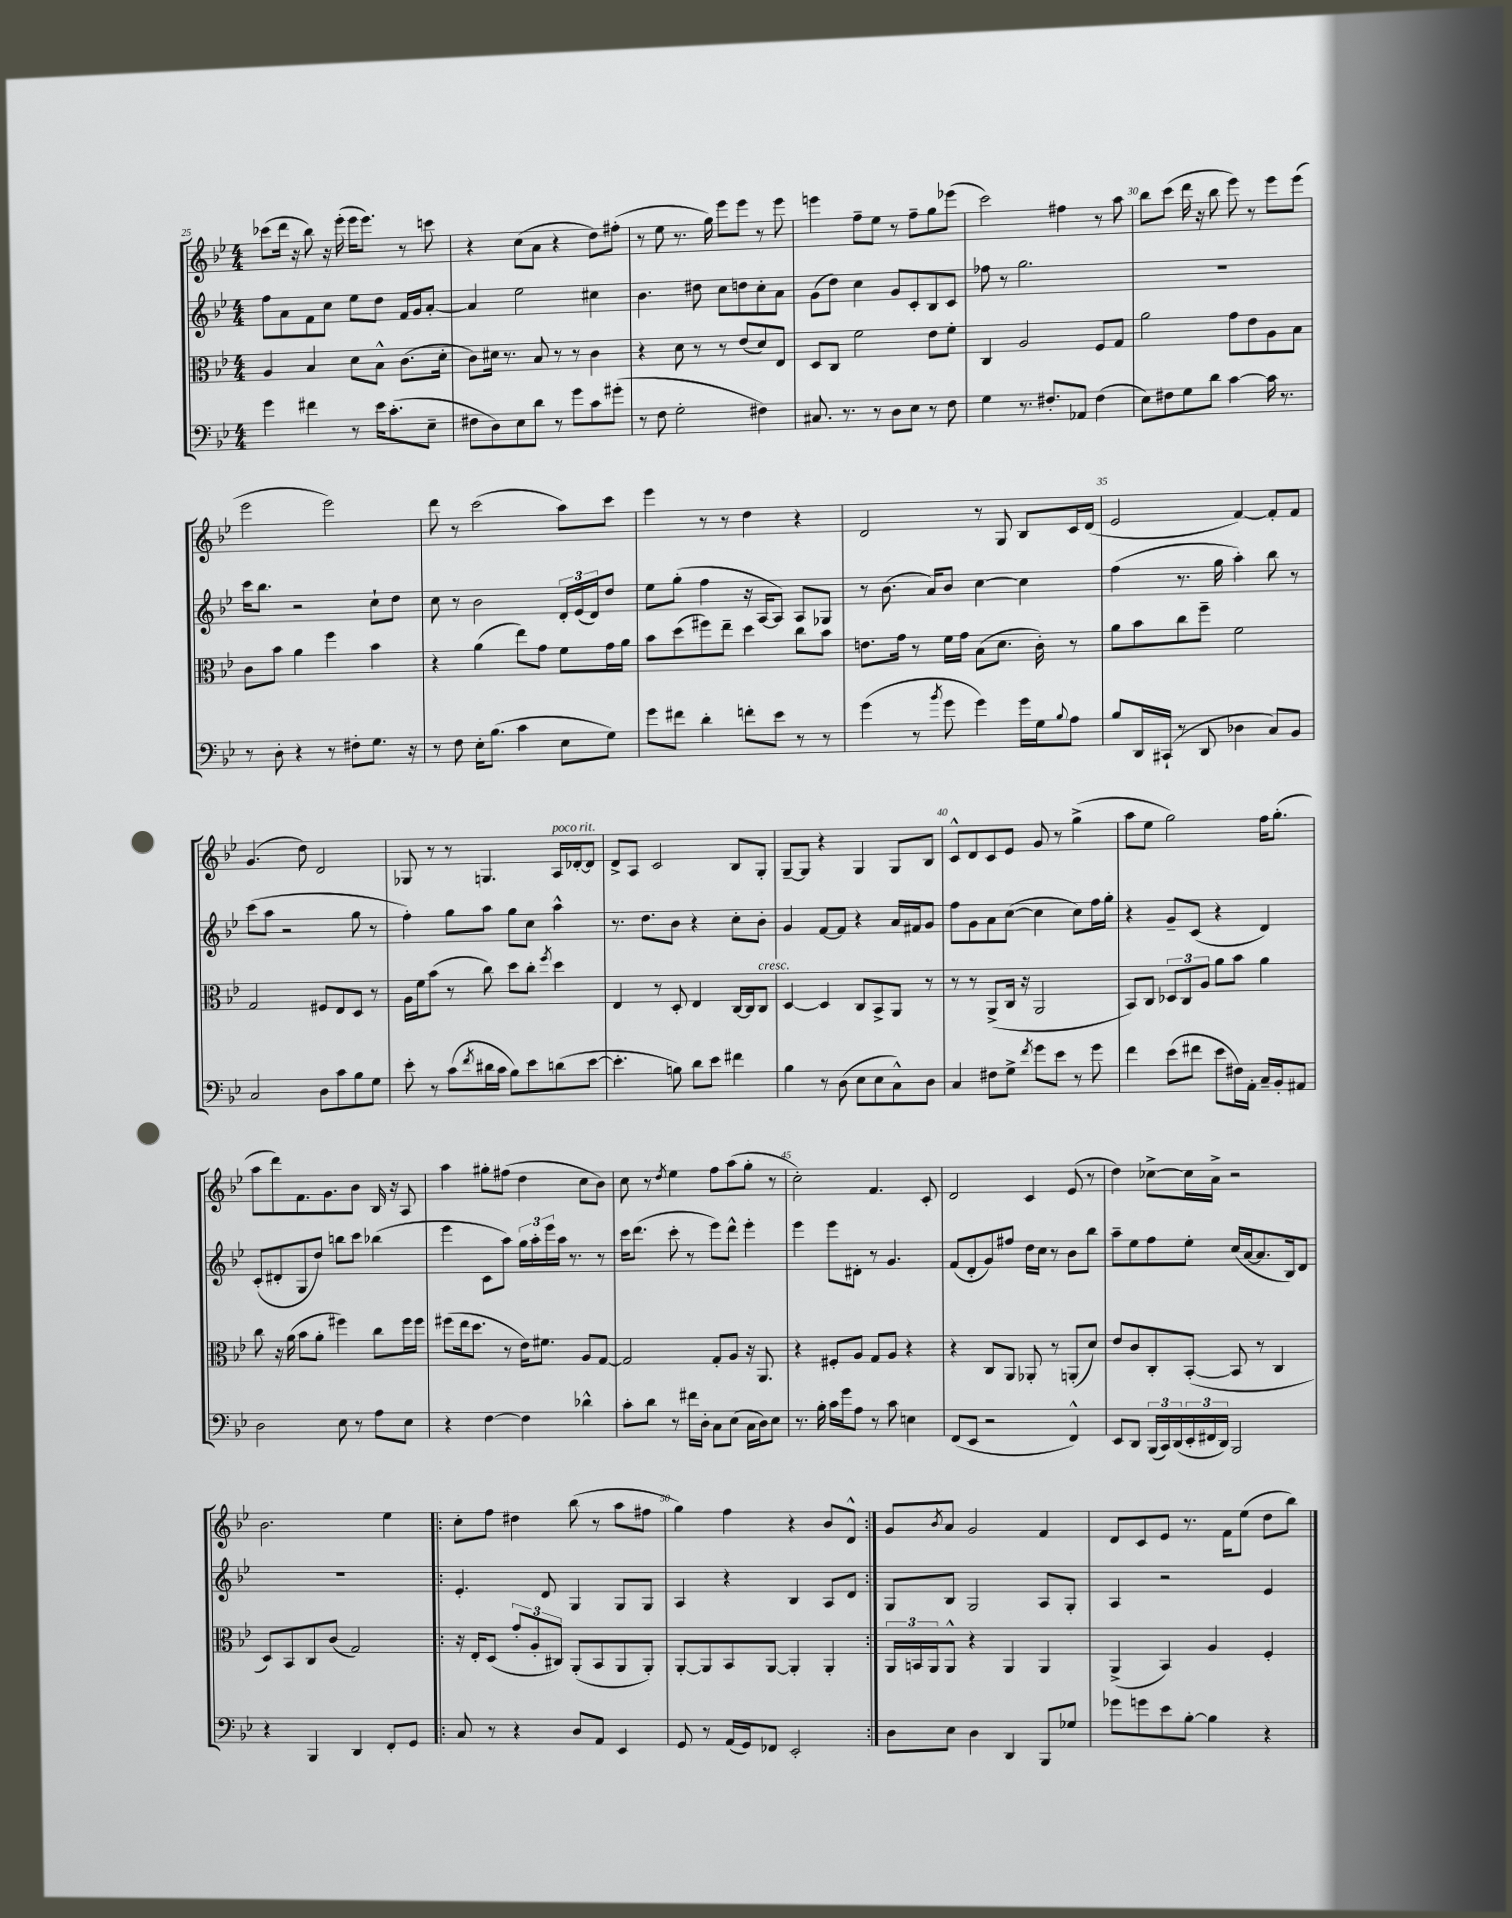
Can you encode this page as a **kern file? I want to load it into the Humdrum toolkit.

**kern	**kern	**kern	**kern
*part4	*part3	*part2	*part1
*staff4	*staff3	*staff2	*staff1
*clefF4	*clefC3	*clefG2	*clefG2
*k[b-e-]	*k[b-e-]	*k[b-e-]	*k[b-e-]
*M4/4	*M4/4	*M4/4	*M4/4
=25	=25	=25	=25
4g\	4A/	8ff\L	(8ccc-X\L
.	.	8a\	16ddd\Jk
.	.	.	16r
4f#X\	4B-/	8f\	8bb-\)
.	.	8cc\J	16r
.	.	.	(16eee-'\
8r	8d\L	8ee-\L	16eee-\KL
.	.	.	8.eee-\J)
16e-\KL	8B-^^\J	8dd\J	.
(8.c'\	.	.	.
.	(8.c\L	16f/LL	8r
.	.	16g/J	.
8E-~\J	.	[8a'/J	8cccn\
.	16d'\Jk	.	.
=26	=26	=26	=26
8F#X\L	8c\L)	4a/]	4r
8D\)	16d#X\Jk	.	.
.	8.r	.	.
8E-\	.	2ee-\	(8cc\L
8d\J	8B-/	.	8a\J
8r	8r	.	4r
8g\L	8r	.	.
8c\	4c\	4cc#X\	8dd\L)
(8g#X'\J	.	.	(8ff#X'\J
=27	=27	=27	=27
8r	4r	4.b-\	8r
8F\	.	.	8ee-\
2G'\	8d\	.	8.r
.	8r	8dd#X\	.
.	.	.	16gg\)
.	8r	8cc\L	8eee-\L
.	(8e-/L	8ddn\	8eee-\J
4F#X\)	8d/)	8cc'\	8r
.	8E-/J	8a\J	8eee-\
=28	=28	=28	=28
8.C#X/	8D/L	(8g\L	4eeen\
.	8C/J	8dd\J)	.
8.r	.	.	.
.	2f\	4cc\	8ff~\L
8r	.	.	8ee-\J
8D\L	.	8g/L	8r
8E-\J	.	8c'/	8ff~\L
8r	8e-\L	8B-/	8gg\
8F\	8f'\J	8c/J	(8eee-X\J
=29	=29	=29	=29
4G\	4C/	8ff-X\	2ccc\)
.	.	8r	.
8.r	2A/	2.gg\	.
8.F#X'/L	.	.	.
.	.	.	4ff#X\
8AA-X/J	.	.	.
(4F#\	8F/L	.	8r
.	8G/J	.	8aa\
=30	=30	=30	=30
8E-\L)	2a\	1r	8bb-\L
8F#X\	.	.	(8ccc\J
8G\	.	.	16ddd\
.	.	.	16r
8d\J	.	.	8bb-\
[4c\	8g\L	.	8eee-\)
.	8e-\	.	8r
16c\]	8A\	.	8eee-\L
8.r	.	.	.
.	8B-\J	.	(8eee-\J
!!LO:LB:g=z
=31	=31	=31	=31
8r	8c\L	16ccc\KL	2eee-\
.	.	8.bb-\J	.
8D'\	8b-\J	.	.
4r	4a\	2r	.
8r	4ff\	.	2eee-\)
8F#X'\L	.	.	.
8.G\J	4b-\	8cc`\L	.
.	.	8dd\J	.
16r	.	.	.
=32	=32	=32	=32
8r	4r	8cc\	8ddd\
8F\	.	8r	8r
16E-'\KL	(4a\	2b-\	(2ccc\
(8.B-\J	.	.	.
4c\	8ee-\L)	.	.
.	8g\J	.	.
8E-\L	8f\L	24d'/LL	8aa\L)
.	.	(24e-/	.
.	.	24d/J)	.
8G\J)	16g\L	8dd/J	8ccc\J
.	16a\JJ	.	.
=33	=33	=33	=33
8g\L	8b-\L	8ee-\L	4eee-\
8f#X\J	(8dd\	(8gg'\J	.
4d'\	8ff#X\)	4ff\	8r
.	8ee-~\J	.	8r
8fn'\L	4dd\	16r	4dd\
.	.	[16A/KL	.
8e-\J	.	8A/J])	.
8r	8cc\L	8A/L	4r
8r	8b-\J	8G-X/J	.
=34	=34	=34	=34
(4g\	8.en\L	8r	2d/
.	.	(8.b-\	.
.	16g\Jk	.	.
8r	8r	.	.
.	.	16a/KL)	.
8qb-/	.	.	.
8g\	16f\LL	8b-/J	.
.	16g\JJ	.	.
4g\)	(8B-\L	[4cc\	8r
.	8.d\J	.	8G/
16g\LL	.	4cc\]	8B-/L
16G\J	16c'\)	.	.
8qqB-/	.	.	.
8A\J	8r	.	16c/L
.	.	.	(16d/JJ
=35	=35	=35	=35
8B-/L	8a\L	(4ff\	2e-/
16DD/L	8b-\	.	.
(16CC#X`/JJ	.	.	.
8r	8cc\	8.r	.
8DD/	8ff~\J	.	.
.	.	16gg\	.
4D-X\	2f\	4aa'\)	[4f/)
8C/L)	.	8bb-\	8f'/L]
8BB-/J	.	8r	8f/J
!!LO:LB:g=z
=36	=36	=36	=36
2C/	2G/	(8ccc\L	(4.g/
.	.	8aa\J	.
.	.	2r	.
.	.	.	8dd\)
8D\L	8F#X/L	.	2d/
8c\	8E-/	.	.
8B-\	8D/J	8gg\	.
8G\J	8r	8r	.
=37	=37	=37	=37
8e-'\	16A\LL	4ff'\)	8G-X/
.	16f\J	.	.
8r	(8b-\J	.	8r
(8c\L	8r	8gg\L	8r
8qf/	.	.	.
16d#X\L	8cc\)	8aa\J	4.Gn/
16c\JJ	.	.	.
8B-\L)	8dd\L	8gg\L	.
8e-\	8cc'\J	8cc\J	.
.	8qff/	.	.
!	!	!	!LO:TX:a:i:t=poco rit.
(8dn\	4dd\	4aa^^\	16A/LL
.	.	.	[16d-X'/J
[8e-\J	.	.	8d-/J]
=38	=38	=38	=38
4.e-'\]	4E-/	8.r	8d^/L
.	.	.	8A/J
.	.	8.dd\L	.
.	8r	.	2c/
8Bn\)	8D'/	8b-\J	.
8d\L	4E-/	4r	.
8e-\J	.	.	.
4f#X\	[16C/LL	8cc'\L	8B-/L
.	16C/J]	.	.
!	!LO:TX:a:i:t=cresc.	!	!
.	8C/J	8b-'\J	8G'/J
=39	=39	=39	=39
4B-\	[4D/	4g/	[8G~/L
.	.	.	8G/J]
8r	4D/]	[8f/L	4r
(8D\	.	8f/J]	.
8E-\L	8C/L	4r	4G/
8E-\	8BB-^/	.	.
8C^^\)	8AA/J	16a/LL	8G/L
.	.	16f#X/J	.
8D\J	8r	8g/J	8B-/J
=40	=40	=40	=40
4C/	8r	8ff\L	8c^^/L
.	8r	8g\	8d/
8F#X\L	(8AA^/L	8a\	8c/
8G^\J	16C/Jk	([8cc\J	8e-/J
.	16r	.	.
8qf/	.	.	.
8g\L	2AA/	4cc\]	8g/
8e-\J	.	.	8r
8r	.	8cc\L)	(4gg^\
8g\	.	16ff\L	.
.	.	16gg'\JJ	.
=41	=41	=41	=41
4f\	8BB-/L)	4r	8aa\L
.	8C/J	.	8ee-\J
(8e-\L	12D-X/L	8g~/L	2gg\)
.	12C/	.	.
8f#X\J	.	(8c/J	.
.	12A/J	.	.
8e-\L	8a\L	4r	.
16F#X\L)	8b-\J	.	.
16AA'\JJ	.	.	.
16C~/LL	4a\	4d/)	16ff\KL
16BB-'/J	.	.	(8.gg'\J
8AA#X/J	.	.	.
!!LO:LB:g=z
=42	=42	=42	=42
2D\	8cc\	(8c'/L	8aa\L
.	16r	8d#X'/	8ddd\)
.	(16a\	.	.
.	8b-\L	8G/	8.f\
.	8a'\J	8dd/J)	.
.	.	.	8.g\
8E-\	4ff#X\)	8bbn\L	.
8r	.	8ccc\J	8b-\J
8A\L	8cc\L	(4bb-X\	16B-/
.	.	.	16r
8E-\J	16ff#\L	.	8A/
.	16ff#\JJ	.	.
=43	=43	=43	=43
4r	(8ff#X\L	4eee-\	4aa\
.	16ee-\k	.	.
.	8.dd\J	.	.
[4F\	.	8c\L	8gg#X'\L
.	8r	8aa\J)	(8ff#X\J
4F\]	16e-\KL)	24gg\LL	4dd\
.	.	24aa'\	.
.	8.f#X\J	.	.
.	.	24eee-\	.
.	.	16aa\JJ	.
.	.	8.r	.
4d-X^^\	8A/L	.	8cc\L
.	[8G/J	8r	8b-\J)
=44	=44	=44	=44
8c'\L	2G/]	16ccc\KL	8cc\
.	.	(8.ddd\J	.
8d\J	.	.	8r
.	.	.	8qdd/
8r	.	8ccc'\	4ee-\
16f#X\LL	.	8r	.
16D'\JJ	.	.	.
8C\L	8G'/L	8eee-\L)	8ff\L
(8E-\J	8A/J	8ddd^^\J	(8aa\
16C\LL	16r	4eee-'\	8gg'\J
16D\J)	8.AA/	.	.
8E-\J	.	.	8r
=45	=45	=45	=45
8.r	4r	4eee-\	2cc'\)
16B-'\	.	.	.
16c\LL	8F#X'/L	8eee-\L	.
16g\J	.	.	.
8A\J	8A/J	8d#X'\J	.
8r	8G/L	8r	4.f/
8c\	8A/J	4.g/	.
4En\	4r	.	.
.	.	.	8c'/
=46	=46	=46	=46
(8FF/L	4r	(8f/L	2d/
8EE-/J	.	8d'/	.
2r	8C/L	8g/)	.
.	8AA/J	8ff#X/J	.
.	8AA-X'/	16dd\LL	4c/
.	.	16cc\JJ	.
.	8r	8r	.
4FF^^/)	(8AAn'/L	8b-\L	(8e-/
.	8d/J)	8bb-\J	8r
=47	=47	=47	=47
8EE-/L	8e-/L	8aa~\L	4dd\)
8DD/J	8c/	8ee-\	.
(24BBB-/LL	8C'/	8ff\	[8cc-X^\L
24CC/)	.	.	.
(24DD/	.	.	.
24EE-'/	([8BB-'/J	8ee-'\J	16cc-\L]
24FF#X/	.	.	.
.	.	.	16a^\JJ
24DD/JJ)	.	.	.
2BBB-/	8BB-/]	(16cc/LL	2r
.	.	[16a/J	.
.	8r	8.a/]	.
.	4C/	.	.
.	.	16B-/k)	.
.	.	8d/J	.
!!LO:LB:g=z
=48	=48	=48	=48
4r	8D/L)	1r	2.b-\
.	8BB-/	.	.
4BBB-/	8C/	.	.
.	(8c/J	.	.
4DD/	2G/)	.	.
8FF'/L	.	.	4ee-\
8GG/J	.	.	.
=49!|:	=49!|:	=49!|:	=49!|:
8C/	16r	4.e-'/	8cc'\L
.	16E-'/KL	.	.
8r	(8D/J	.	8ff\J
4r	12g'/L	.	4dd#X\
.	12A'/	.	.
.	.	8d/	.
.	12C#X/J)	.	.
8D/L	(8AA'/L	4G/	(8bb-\
8AA/J	8BB-/	.	8r
4EE-/	8AA/	8G/L	8aa\L
.	8AA'/J)	8G/J	8ff#X\J
=50	=50	=50	=50
8GG/	[8AA'/L	4A/	4gg\)
8r	8AA/]	.	.
(16AA/LL	8BB-/	4r	4ff\
16GG/J)	.	.	.
8FF-X/J	[8AA/J	.	.
2EE-'/	4AA'/]	4B-/	4r
.	4AA'/	8A/L	8b-/L
.	.	8d/J	8d^^/J
=51:|!	=51:|!	=51:|!	=51:|!
8D\L	24AA/LL	8G/L	8g/L
.	24BBn/	.	.
.	24AA/J	.	.
.	.	.	8qb-/
8E-\J	8AA^^/J	8B-/J	8a/J
4D\	4r	2G/	2g/
4DD/	4AA/	.	.
8BBB-/L	4AA/	8A/L	4f/
8G-X/J	.	8G'/J	.
=52	=52	=52	=52
8g-X\L	(4AA^/	4A/	8d/L
8gn\	.	.	8c/
8e-\	4BB-/)	2r	8e-/J
[8B-'\J	.	.	8.r
4B-\]	4A/	.	.
.	.	.	16f\KL
.	.	.	(8ee-\J
4r	4F'/	4e-/	8dd\L
.	.	.	8bb-\J)
==	==	==	==
*-	*-	*-	*-
